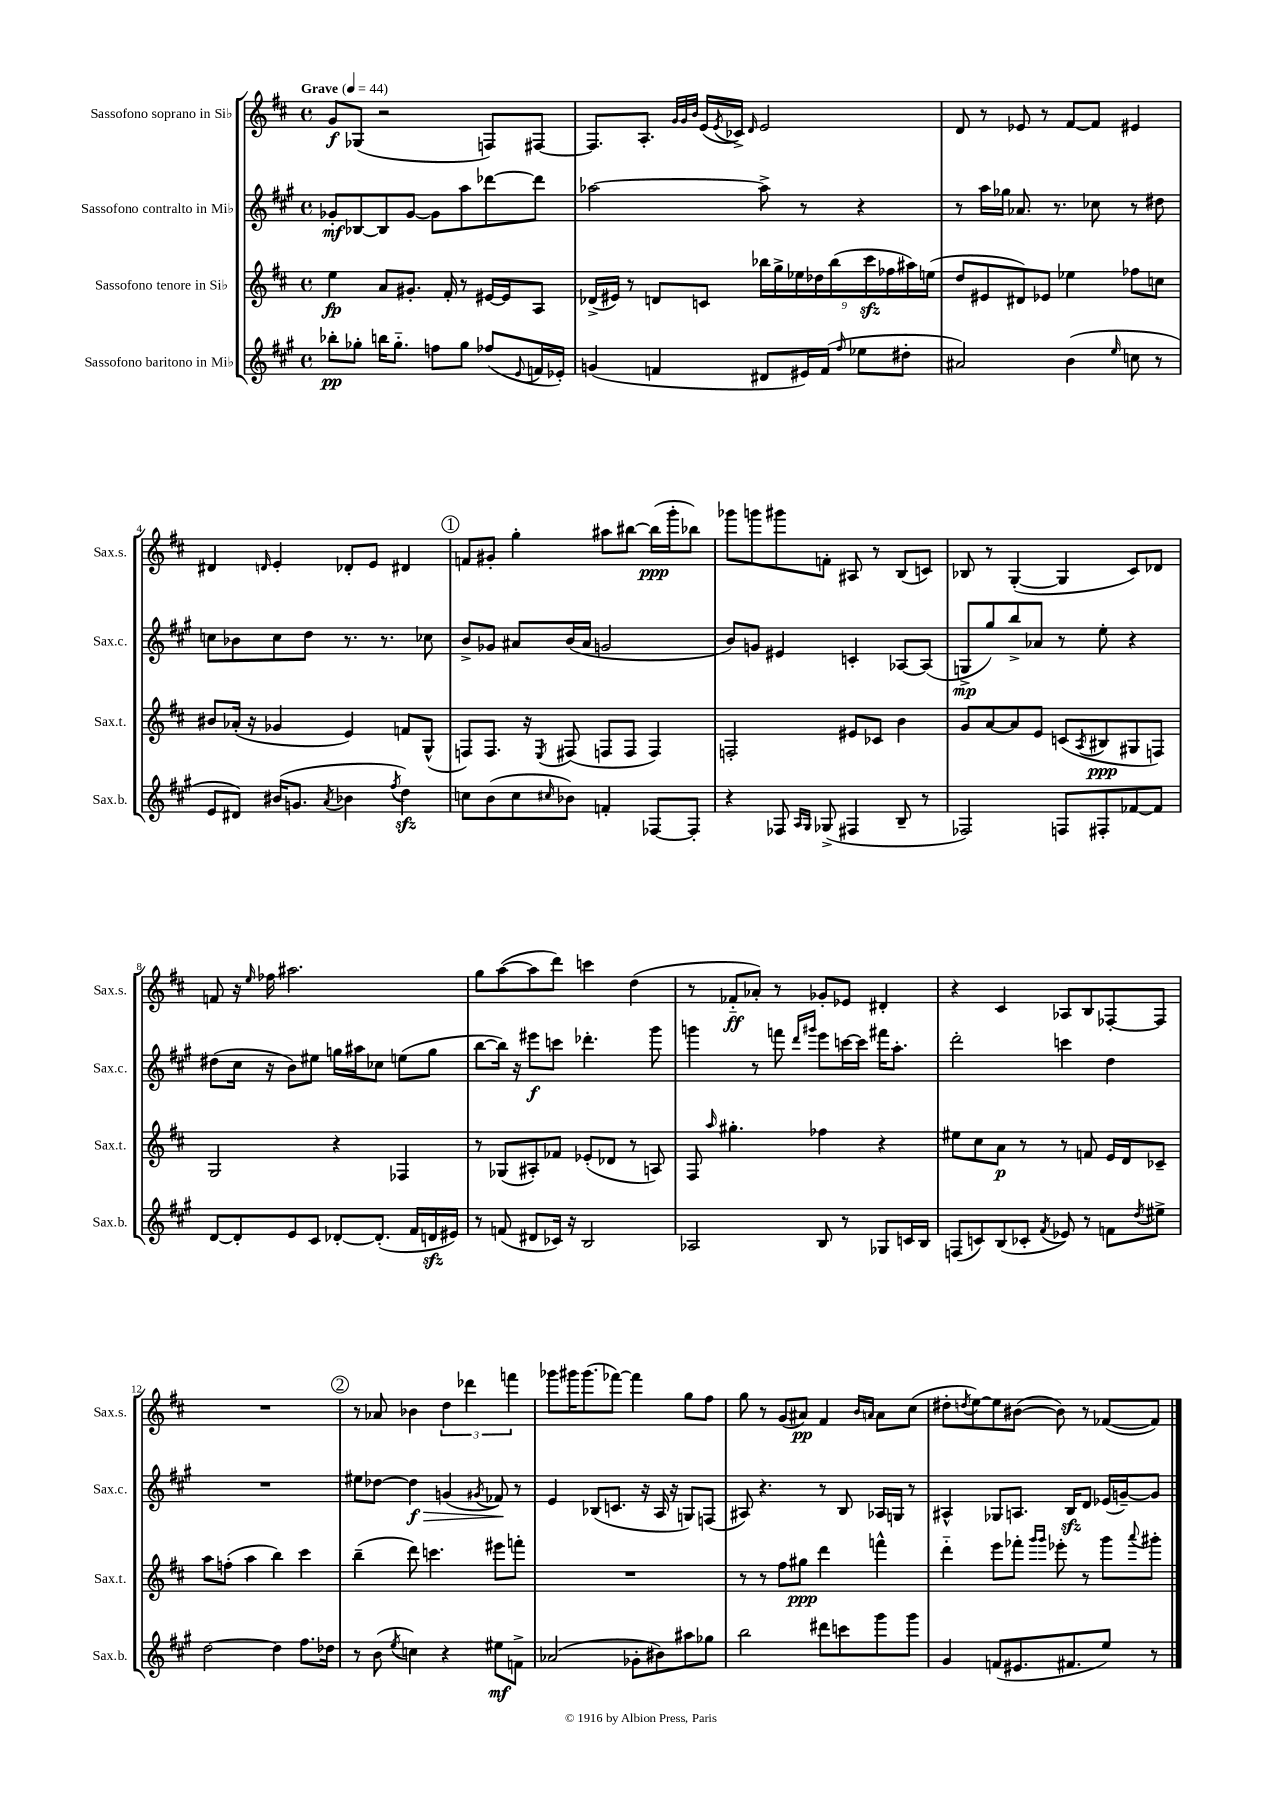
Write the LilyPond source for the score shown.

<<
\new StaffGroup <<
\new Staff = "s0" \with { instrumentName = "Sassofono soprano in Sib" shortInstrumentName = "Sax.s." } {
    \clef treble \key d \major \defaultTimeSignature \time 4/4 \tempo "Grave" 4 = 44
    g'8\f ges8( r2 f8) fis8~ |
    fis8. a8.-. \grace { g'32 g'32 b'32 } e'16( \acciaccatura { e'8 } ces'16->) \grace { d'16 } e'2 |
    d'8 r8 ees'8 r8 fis'8~ fis'8 eis'4 |
    dis'4 \grace { d'16 } e'4-. des'8-. e'8 dis'4 |
    \mark \markup { \circle "1" } f'8 gis'8-. g''4-. ais''8 bis''8~ bis''16\ppp( g'''16-. bes''8) |
    ges'''8 g'''8 gis'''8 f'8-. ais8 r8 b8( c'8) |
    bes8 r8 g4~-.( g4 cis'8) des'8 |
    f'8 r16 \grace { e''16 } fes''16 ais''2. |
    g''8 a''8~( a''8 d'''8) c'''4 d''4( |
    r8 fes'8-_\ff aes'8-.) r8 ges'8-. ees'8 dis'4-. |
    r4 cis'4 aes8 b8 fes8~-. fes8 |
    R1 |
    \mark \markup { \circle "2" } r8 aes'8 bes'4 \tuplet 3/2 { d''4 des'''4 f'''4 } |
    ges'''8 gis'''16 gis'''8.( fes'''8~) fes'''4 g''8 fis''8 |
    g''8 r8 g'8( ais'8\pp) fis'4 \grace { b'16 a'16 } a'8 cis''8( |
    dis''8-. \acciaccatura { d''8 } e''8~) e''8 bis'8~( bis'8) r8 fes'8~( fes'8) \bar "|." |
}
\new Staff = "s1" \with { instrumentName = "Sassofono contralto in Mib" shortInstrumentName = "Sax.c." } {
    \clef treble \key a \major \defaultTimeSignature \time 4/4
    ges'8-.\mf bes8~ bes8 ges'8~ ges'8 a''8 des'''8~ des'''8 |
    aes''2~ aes''8-> r8 r4 |
    r8 a''16 ges''16 aes'8. r8. ces''8 r8 dis''8 |
    c''8 bes'8 c''8 d''8 r8. r8. ces''8 |
    \mark \markup { \circle "1" } b'8-> ges'8 ais'8 b'16( ais'16 g'2 |
    b'8) g'8 eis'4 c'4-. aes8~ aes8( |
    g8->\mp gis''8) b''8-> aes'8 r8 e''8-. r4 |
    dis''8( cis''16 r16 b'8) eis''8 g''16 ais''16 ces''8 e''8( g''8 |
    b''8~ b''16) r16 eis'''8\f c'''8 des'''4.-. gis'''8 |
    g'''4 r8 f'''8 \grace { d'''16 gis'''16 } e'''8 c'''16~ c'''16 fis'''16 a''8.-. |
    d'''2-. c'''4 d''4 |
    R1 |
    \mark \markup { \circle "2" } eis''8 des''8~ des''4\f\> g'4( \acciaccatura { gis'8 } fes'8\!) r8 |
    e'4 bes8( c'8. r16 a16 r16 g8) f8( |
    ais8) r4. r8 b8 aes16 g16 r8 |
    ais4-^ ges8 a8. b16\sfz d'8 ees'16( g'16~--) g'8 \bar "|." |
}
\new Staff = "s2" \with { instrumentName = "Sassofono tenore in Sib" shortInstrumentName = "Sax.t." } {
    \clef treble \key d \major \defaultTimeSignature \time 4/4
    e''4\fp a'8 gis'8.-. fis'16-. r8 eis'16~ eis'16 a8 |
    des'16->( eis'16) r8 d'8 c'8 \tuplet 9/8 { bes''16 g''16-> ees''16 des''16 bes''16( cis'''16\sfz fes''16 ais''16) e''16( } |
    d''8 eis'8 dis'8) ees'8 ees''4 fes''8 c''8 |
    bis'8 aes'16-.( r16 ges'4 e'4) f'8 g8-^( |
    \mark \markup { \circle "1" } f8) f8. r16 \acciaccatura { e8 } fis8( f8 f8 f4) |
    f2-. eis'8 ces'8 b'4 |
    g'8 a'8~ a'8 e'8 c'8( \acciaccatura { a8 } bis8\ppp gis8 f8) |
    g2 r4 fes4 |
    r8 ges8( ais8-.) fes'8 ees'8-.( des'8 r8 a8) |
    fis8 \grace { a''16 } gis''4.-. fes''4 r4 |
    eis''8 cis''8 a'8\p r8 r8 f'8 e'16 d'16 ces'8-- |
    a''8 f''8-.( a''4 b''4) cis'''4 |
    \mark \markup { \circle "2" } b''4--( d'''8) c'''4. eis'''8 f'''8-. |
    R1 |
    r8 r8 fis''8 gis''8\ppp d'''4 f'''4-^ |
    d'''4-_ e'''8 fes'''8-. \grace { g'''16 g'''16 } ees'''8-. r8 g'''8 \appoggiatura { a'''8 } gis'''8-. \bar "|." |
}
\new Staff = "s3" \with { instrumentName = "Sassofono baritono in Mib" shortInstrumentName = "Sax.b." } {
    \clef treble \key a \major \defaultTimeSignature \time 4/4
    bes''8-.\pp ges''8-. b''16 ges''8.-_ f''8 ges''8 fes''8( \appoggiatura { e'8 } f'16 ees'16-.) |
    g'4( f'4 dis'8 eis'16) f'16( \grace { fis''16 } ees''8 dis''8-. |
    ais'2) b'4( \grace { e''16 } c''8 r8 |
    e'8 dis'8) bis'16( g'8. \acciaccatura { a'8 } bes'4 \acciaccatura { fis''8 } d''4\sfz) |
    \mark \markup { \circle "1" } c''8 b'8( c''8 \grace { cis''16 } bes'8) f'4-. fes8~ fes8-. |
    r4 fes8 \grace { a16 gis16 } ges8->( fis4 b8-- r8 |
    fes2) f8 fis8-. fes'8~ fes'8 |
    d'8~ d'8-. e'8 cis'8 des'8~-. des'8.-.( fis'16 d'16\sfz eis'16) |
    r8 f'8( dis'8 ces'16) r16 b2 |
    aes2 b8 r8 ges8 c'16 b16 |
    f8( c'8) b8( ces'8-. \acciaccatura { fis'8 } ees'8) r8 f'8 \acciaccatura { d''8 } eis''8-> |
    d''2~ d''4 fis''8. des''16 |
    \mark \markup { \circle "2" } r8 b'8( \acciaccatura { e''8 } c''4) r4 eis''8\mf f'8-> |
    aes'2( ges'8-. bis'8) ais''8 ges''8 |
    b''2 dis'''8 c'''8 gis'''8 gis'''8 |
    gis'4 f'8( eis'8. fis'8. e''8) r8 \bar "|." |
}
>>
>>
